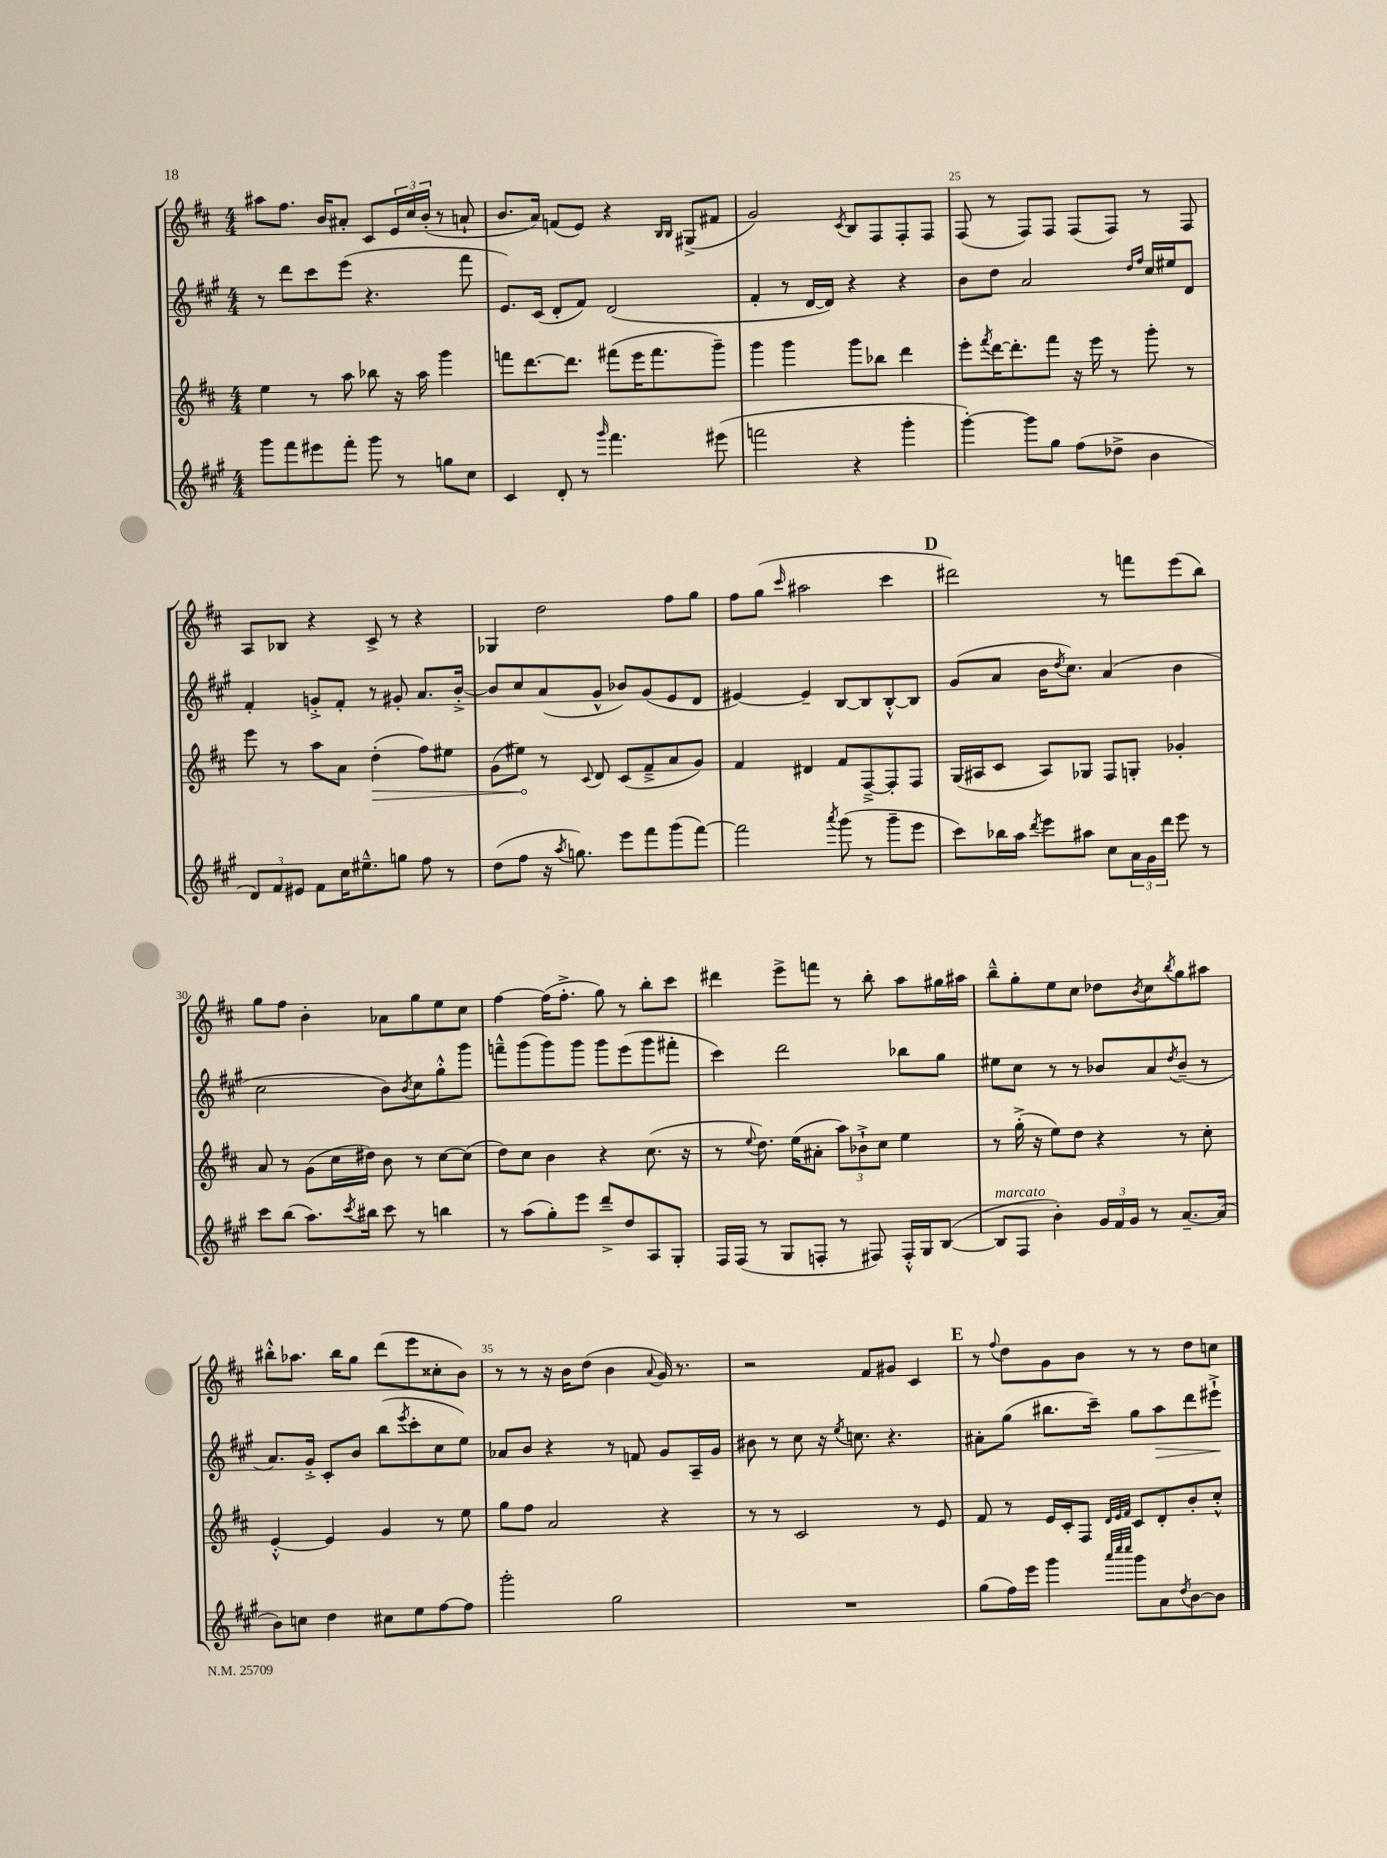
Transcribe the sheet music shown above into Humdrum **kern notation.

**kern	**kern	**kern	**kern
*staff4	*staff3	*staff2	*staff1
*clefG2	*clefG2	*clefG2	*clefG2
*k[f#c#g#]	*k[f#c#]	*k[f#c#g#]	*k[f#c#]
*M4/4	*M4/4	*M4/4	*M4/4
8ggg#	4ee	8r	8aa#
8fff#	.	8ddd	8.ff#
8eee#	8r	8ccc#	.
.	.	.	16b
8fff#'	8aa	(8eee	8a#'
8ggg#	8bb-	4.r	8c#
8r	16r	.	24e
.	.	.	24cc#
.	16aa	.	.
.	.	.	(24b'
8gg	4ggg	.	8r
8cc#	.	8fff#	8a`
=	=	=	=
4c#	8fff	8.e)	8.b
.	[8.ddd	.	.
.	.	(16c#	16a)
8d'	.	8d'	(8f
.	8.ddd]	.	.
8r	.	8f#)	8e)
16qqggg#	.	.	.
4.fff#	(8fff#	(2d	4r
.	16eee	.	.
.	8.fff#	.	.
.	.	.	16qqB
.	.	.	16qqB
.	.	.	(8G#^
(8eee#	8ggg~)	.	8f#
=	=	=	=
2fff	4ggg	4f#'	2g)
.	4ggg	8r	.
.	.	[16d	.
.	.	16d])	.
.	.	.	8qc#
4r	8ggg	4r	8B
.	8bb-	.	8F#
4ggg#'	4ddd	4r	8F#'
.	.	.	8F#
=	=	=	=
[4ggg#')	8eee'	8b	(8F#
.	8qfff#	.	.
.	[16ddd	8dd	8r
.	8.ddd']	.	.
8ggg#]	.	2a	8F#)
8gg#	8fff#	.	8F#
(8ff#	16r	.	(8F#
.	16eee	.	.
8dd-^	8r	.	8F#)
.	.	16qqdd	.
.	.	16qqff#	.
4b	8ggg'	16cc#	8r
.	.	16ee#	.
.	8r	8d	8F#
=	=	=	=
12d)	8eee	4f#'	8A
12f#	.	.	.
.	8r	.	8B-
12e#	.	.	.
8f#	8aa	8g'^	4r
16cc#	8a	8f#'	.
8.ee#~^^	.	.	.
.	(4dd'	8r	8c#^
8gg	.	8g#'	8r
8ff#	8ff#)	8.a	4r
8r	8ee#	.	.
.	.	[16b'^	.
=	=	=	=
(8dd	(8g	8b]	4G-
8ff#	8ee#)	8cc#	.
16r	8r	(8a	2dd
8qaa	.	.	.
8.gg)	.	.	.
.	8qqc#	.	.
.	8d	8g#^^	.
8eee	(8c#	8b-)	.
8fff#	8f#~^	(8g#	.
(8ggg#	8a	8e	8ff#
[8fff#)	8g)	8d	8gg
=	=	=	=
2fff#]	4f#	[4e#)	8ff#
.	.	.	(8gg
.	.	.	16qqccc#
.	4d#	4e#~]	2aa#
8qaaa	.	.	.
(8ggg#	8f#	[8B	.
8r	[8F#~^	8B]	.
8ggg#~	8F#']	[8B'^^	4ccc#
8eee	8F#	8B]	.
=	=	=	=
8ccc#)	(16G	(8g#	2ddd#)
.	16A#	.	.
16bb-	8c#	8a	.
16aa	.	.	.
8qddd	.	.	.
8eee	8A#)	16b	.
.	.	8qdd	.
.	.	8.cc#)	.
8aa#	8G-	.	.
8cc#	8F#	(4a	8r
24a	8G'	.	8fff
24g#	.	.	.
24ddd	.	.	.
8eee	4g-'	4b	(8eee
8r	.	.	8bb)
=	=	=	=
8ccc#	8a	2cc#	8gg
(8bb	8r	.	8ff#
8.aa)	(8g	.	4b'
.	16cc#	.	.
8qccc#	.	.	.
16bb#	16dd#)	.	.
8ccc#	8b	8b)	8a-
.	.	8qb	.
8r	8r	8cc#	8gg
4bb	[8cc#	8gg#'^^	8ee
.	(8cc#]	8ggg#	8cc#
=	=	=	=
8r	8dd)	8fff~^^	[4ff#
(8aa	8cc#	(8ggg#	.
8gg#')	4b	8ggg#)	(16ff#]
.	.	.	8.ff#'^
8eee	.	8ggg#	.
8ddd~^	4r	8ggg#	8gg)
8dd	.	(8eee	8r
8A	(8.cc#	8ggg#	8bb'
8G#'	.	8fff#'	8ccc#
.	16r	.	.
=	=	=	=
16F#	8r	4ccc#)	4ddd#
(16F#	.	.	.
.	8qqee	.	.
8r	8.dd)	.	.
8G#	.	2ddd	8eee^
.	(16ee	.	.
8F'	8a#'	.	8fff
8r	12aa)	.	8r
.	12b-`^	.	.
8F#)	.	.	8bb'
.	12cc#	.	.
16F#'^^	4ee	8bb-	8aa
16G#	.	.	.
([8B	.	8gg#	16gg#
.	.	.	16aa#
=	=	=	=
8B]	8r	8ee#	8bb~^^
8F#	(16gg'^	8cc#	8gg'
.	16r	.	.
4b')	8ee)	8r	8ee
.	8dd	8r	8cc#
24g#	4r	8b-	8dd-
24f#	.	.	.
24g#	.	.	.
.	.	.	8qb
8r	.	8a	8cc#
.	.	8qdd	8qbb
[8.a~	8r	(8b-~	8gg
.	8cc#'	8r	8aa#
(16a]	.	.	.
=	=	=	=
8b)	[4e'^^	8.a)	8bb#'^^
8cc	.	.	8.aa-
.	.	16g#'^	.
4dd	4e]	8c#'	.
.	.	.	16bb#
.	.	8b	8gg
8cc#	4g	(8bb	(8ddd
.	.	8qeee	.
8ee	.	8ccc#'	8eee
[8ff#	8r	8cc#	8cc##'
8ff#]	8ee	8ee)	8b)
=	=	=	=
2ggg#'	8gg	8a-	8r
.	8ff#	8b	8r
.	2a	4r	16r
.	.	.	16b
.	.	.	(8dd
2gg#	.	8r	4b
.	.	8f	.
.	.	.	8qqa
.	4r	8g#	16g)
.	.	.	8.r
.	.	16A~	.
.	.	16g#	.
=	=	=	=
1r	8r	8b#	2r
.	8r	8r	.
.	2c#	8cc#	.
.	.	16r	.
.	.	8qee	.
.	.	8.cc	.
.	.	.	8f#
.	.	4.r	8g#
.	8r	.	4c#
.	8e	.	.
=	=	=	=
(8gg#	8f#	8a#'	8r
.	.	.	8qqff#
16ff#)	8r	(8gg#	8dd
16eee	.	.	.
4ggg#	16e	8.bb#	8g
.	16c#'	.	.
.	8F#	.	8b
.	.	16ccc#~)	.
32qqaaa	32qqd	.	.
32qqcccc#	32qqe	.	.
32qqcccc#	32qqf#	.	.
8ggg#	8c#	8gg#	8r
8a	8d'	8aa	8r
8qdd	.	.	.
[8b	8b'	8ddd	8dd
8b]	8cc#'^^	8eee#`^	8cc
==	==	==	==
*-	*-	*-	*-
